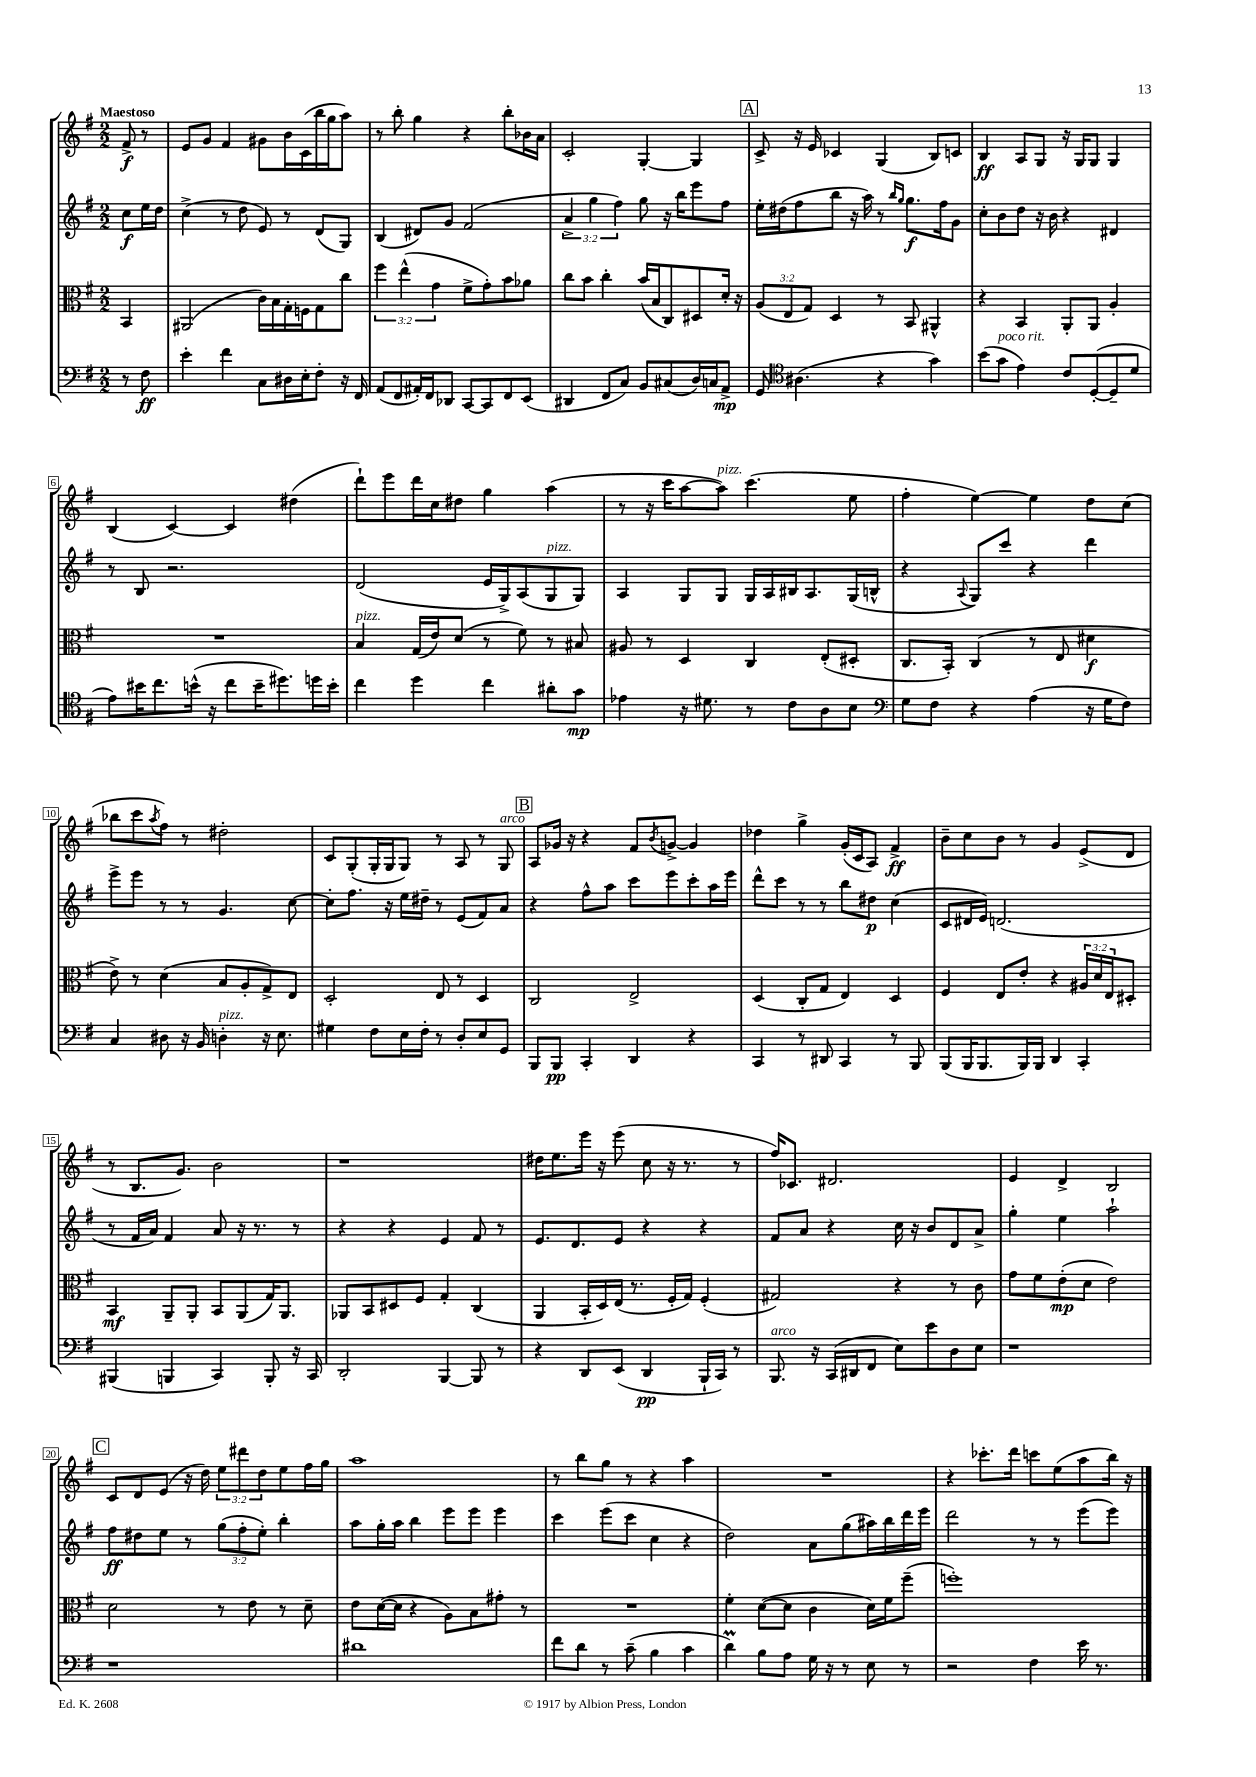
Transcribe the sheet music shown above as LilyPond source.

<<
\new StaffGroup <<
\new Staff = "s0" {
    \clef treble \key g \major \numericTimeSignature \time 2/2 \override Staff.TupletNumber.text = #tuplet-number::calc-fraction-text \partial 4 \tempo "Maestoso"
    fis'8->\f r8 |
    e'8 g'8 fis'4 gis'8 b'16 c'16( b''16 g''16 a''8) |
    r8 b''8-. g''4 r4 b''8-. bes'16 a'16 |
    c'2-. g4~-. g4 |
    \mark \markup { \box "A" } c'8-> r16 e'16 ces'4 g4( b8) c'8 |
    b4\ff a8 g8 r16 g16 g8 g4 |
    b4( c'4~) c'4 dis''4( |
    d'''8-!) e'''8 d'''16 c''16 dis''8 g''4 a''4( |
    r8 r16 c'''16 a''8~ a''8^\markup { \italic "pizz." }) c'''4.( e''8 |
    fis''4-. e''4~) e''4 d''8 c''8( |
    bes''8 c'''8 \acciaccatura { a''8 } fis''8) r8 dis''2-. |
    c'8 g8-.( g16-. g16 g8) r8 a8 r8 g8^\markup { \italic "arco" } |
    \mark \markup { \box "B" } a8 ges'16 r16 r4 fis'8 \acciaccatura { b'8 } g'8~-> g'4 |
    des''4 g''4-> g'16-.( c'16 a8) fis'4->\ff |
    b'8-- c''8 b'8 r8 g'4 e'8->( d'8 |
    r8 b8. g'8.) b'2 |
    r1 |
    dis''16 e''8. e'''16 r16 e'''8( c''8 r16 r8. r8 |
    fis''16) ces'8. dis'2. |
    e'4 d'4-> b2 |
    \mark \markup { \box "C" } c'8 d'8 e'8( r16 d''16) \tuplet 3/2 { e''8 dis'''8 d''8 } e''8 fis''16 g''16 |
    a''1 |
    r8 b''8 g''8 r8 r4 a''4 |
    R1 |
    r4 ces'''8.-. d'''16 c'''8 e''8( a''8 b''16) r16 \bar "|." |
}
\new Staff = "s1" {
    \clef treble \key g \major \numericTimeSignature \time 2/2 \override Staff.TupletNumber.text = #tuplet-number::calc-fraction-text \partial 4
    c''8\f e''16 d''16 |
    c''4->( r8 d''8 e'8) r8 d'8( g8) |
    b4( dis'8) g'8 fis'2( |
    \tuplet 3/2 { a'4-> g''4 fis''4) } g''8 r16 b''16 e'''8 fis''8 |
    \mark \markup { \box "A" } e''16-. dis''16( fis''8 b''8 r16 a''16) r8 \grace { b''16 g''16 } g''8.\f fis''16 g'8 |
    c''8-. b'8 d''8 r16 b'16 r4 dis'4 |
    r8 b8 r2. |
    d'2( e'16 g16->) a8( g8^\markup { \italic "pizz." } g8) |
    a4 g8 g8 g16 a16 bis16 a8. g16( b16-^ |
    r4 \appoggiatura { a8 } g8) c'''8 r4 d'''4 |
    e'''8-> e'''8 r8 r8 g'4. c''8~ |
    c''8-. fis''8. r16 e''16 dis''16-- r8 e'8( fis'8) a'8 |
    \mark \markup { \box "B" } r4 fis''8-^ a''8 c'''8 e'''8 c'''8-. a''16 e'''16 |
    d'''8-^ c'''8 r8 r8 b''8 dis''8\p c''4( |
    c'8 dis'16 e'16) d'2.( |
    r8 fis'16 a'16) fis'4 a'8 r16 r8. r8 |
    r4 r4 e'4 fis'8 r8 |
    e'8. d'8. e'8 r4 r4 |
    fis'8 a'8 r4 c''16 r16 b'8 d'8 a'8-> |
    g''4-. e''4 a''2-! |
    \mark \markup { \box "C" } fis''8\ff dis''8 e''8 r8 \tuplet 3/2 { g''8( fis''8-. e''8-.) } b''4-. |
    a''8 g''16-. a''16 b''4 e'''8 e'''8 e'''4 |
    c'''4 e'''8( c'''8 c''4 r4 |
    d''2) a'8 g''8( ais''16) b''16 d'''16 e'''16 |
    d'''2 r8 r8 e'''8( e'''8) \bar "|." |
}
\new Staff = "s2" {
    \clef alto \key g \major \numericTimeSignature \time 2/2 \override Staff.TupletNumber.text = #tuplet-number::calc-fraction-text \partial 4
    b,4 |
    ais,2( c'16) b16 g16-. f16 g8 c''8 |
    \tuplet 3/2 { fis''4 e''4-^( g'4 } fis'8-> g'8-.) b'8 aes'8 |
    c''8 b'8 c''4-. b'16( b16 c8) dis8 d'16-. r16 |
    \mark \markup { \box "A" } \tuplet 3/2 { a8( e8 g8) } d4 r8 b,8 ais,4-^ |
    r4 b,4 a,8-. a,8 a4-. |
    R1 |
    b4^\markup { \italic "pizz." } g16( e'16) d'8( r8 fis'8) r8 bis8 |
    ais8 r8 d4 c4 e8-.( dis8-. |
    c8. b,16-.) c4( r8 e8 dis'4\f |
    e'8->) r8 d'4( b8 a8-. g8->) e8 |
    d2-. e8 r8 d4 |
    \mark \markup { \box "B" } c2 e2-> |
    d4( c8-. g8 e4) d4 |
    fis4 e8 e'8-. r4 \tuplet 3/2 { ais16 d'16 e16 } dis8-. |
    b,4\mf a,8-- a,8-. b,8 a,8( g16) a,8. |
    aes,8 b,8 dis8 fis8 g4-. c4( |
    a,4 b,16-. d16) e16( r8. fis16-. g16) fis4-.( |
    gis2) r4 r8 c'8 |
    g'8 fis'8 e'8-.\mp( d'8 e'2) |
    \mark \markup { \box "C" } d'2 r8 e'8 r8 d'8-- |
    e'8 d'16~( d'16 r4 a8) b8 gis'8-. r8 |
    R1 |
    fis'4-. d'8~( d'8 c'4 d'16) fis'16 fis''8--( |
    f''1-.) \bar "|." |
}
\new Staff = "s3" {
    \clef bass \key g \major \numericTimeSignature \time 2/2 \partial 4
    r8 fis8\ff |
    e'4-. fis'4 c8 dis16 e16-. fis8-. r16 fis,16 |
    a,8( fis,8 ais,16-.) fis,16 des,8 c,8~ c,8 fis,8 e,8( |
    dis,4 fis,8 c8) b,8 cis8( d16) c16 a,8->\mp |
    \mark \markup { \box "A" } g,8 \clef tenor ais4.( r4 g'4) |
    b'8( g'8^\markup { \italic "poco rit." } e'4) c'8 d8~-.( d8-- d'8 |
    e'8) bis'16 c''8. b'16-^( r16 c''8 b'16-- dis''8.) d''16 b'16-. |
    c''4 d''4 c''4 ais'8-. g'8\mp |
    ees'4 r16 dis'8. r8 c'8 a8 b8 |
    \clef bass g8 fis8 r4 a4( r16 g16 fis8) |
    c4 dis8 r16 b,16 d4-.^\markup { \italic "pizz." } r16 e8. |
    gis4 fis8 e16 fis16-. r8 d8-. e8 g,8 |
    \mark \markup { \box "B" } b,,8 b,,8\pp c,4-. d,4 r4 |
    c,4 r8 dis,8 c,4 r8 b,,8 |
    b,,8( b,,16 b,,8. b,,16) b,,16 d,4 c,4-. |
    bis,,4( b,,4 c,4) b,,8-. r16 c,16 |
    d,2-. b,,4~ b,,8 r8 |
    r4 d,8 e,8( d,4\pp b,,16-! c,16) r8 |
    b,,8.^\markup { \italic "arco" } r16 c,16( dis,16 fis,8 e8) e'8 d8 e8 |
    r1 |
    \mark \markup { \box "C" } r1 |
    dis'1 |
    fis'8 d'8 r8 c'8--( b4 c'4 |
    d'4\prall) b8 a8 g16 r16 r8 e8 r8 |
    r2 fis4 e'16 r8. \bar "|." |
}
>>
>>
\layout { \context { \Score \override BarNumber.stencil = #(make-stencil-boxer 0.1 0.3 ly:text-interface::print) } }
